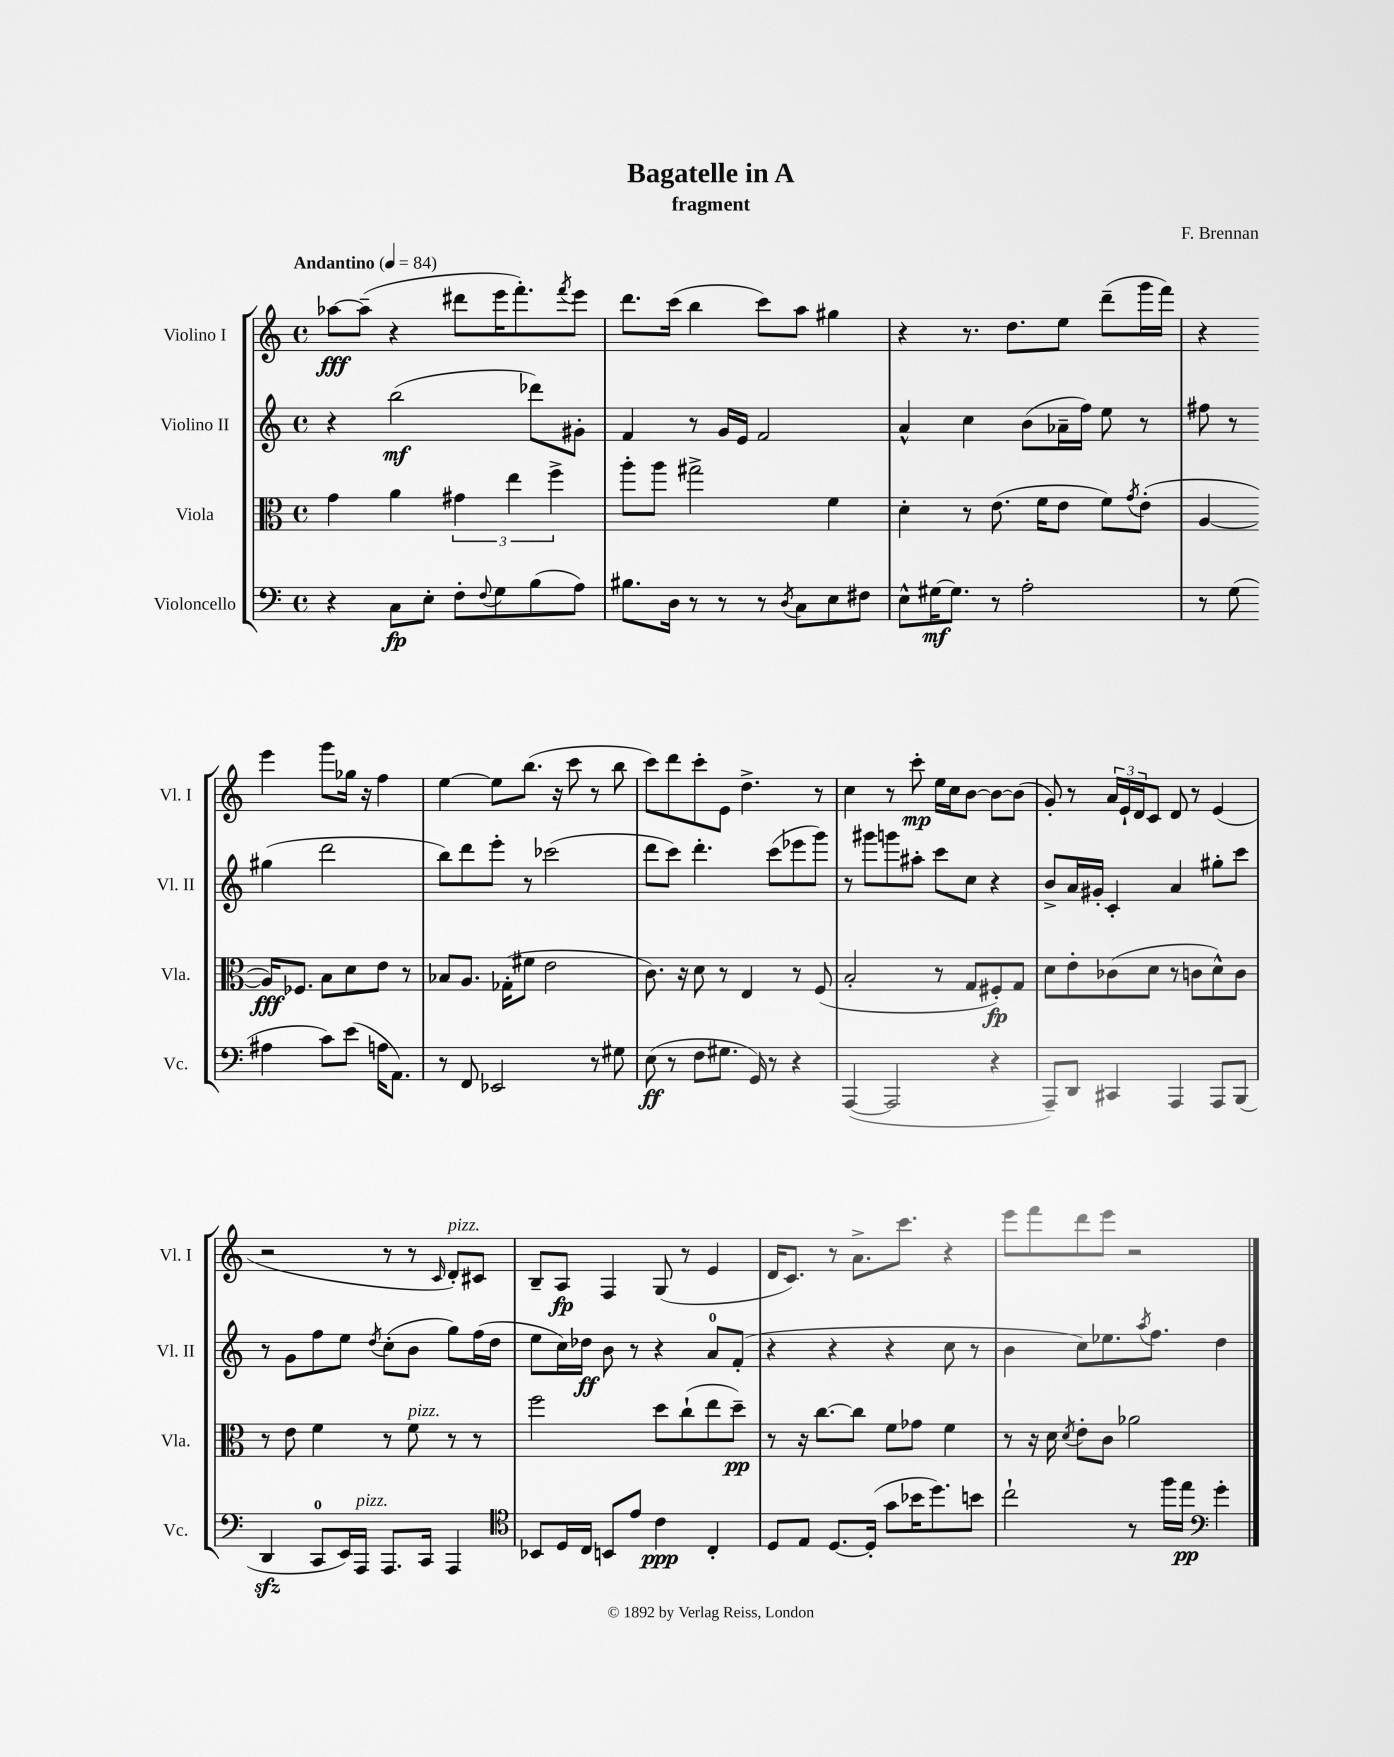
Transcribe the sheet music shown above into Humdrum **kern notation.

**kern	**kern	**kern	**kern
*staff4	*staff3	*staff2	*staff1
*clefF4	*clefC3	*clefG2	*clefG2
*k[]	*k[]	*k[]	*k[]
*M4/4	*M4/4	*M4/4	*M4/4
*met(c)	*met(c)	*met(c)	*met(c)
*MM84	*MM84	*MM84	*MM84
4r	4g	4r	[8aa-
.	.	.	(8aa-~]
8C	4a	(2bb	4r
8E'	.	.	.
8F'	6g#	.	8ddd#
8qqF	.	.	.
8G	.	.	16eee
.	6ee	.	.
.	.	.	8.fff')
(8B	.	8ddd-)	.
.	6ff^	.	.
.	.	.	8qfff
8A)	.	8g#'	8eee
=	=	=	=
8.B#	8aa'	4f	8.ddd
.	8aa	.	.
16D	.	.	(16ccc
8r	2gg#^	8r	4bb
8r	.	16g	.
.	.	16e	.
8r	.	2f	8ccc)
8qD	.	.	.
8C	.	.	8aa
8E	4f	.	4gg#
8F#	.	.	.
=	=	=	=
8E^^	4d'	4a^^	4r
[16G#	.	.	.
8.G#]	.	.	.
.	8r	4cc	8.r
8r	(8.e	.	.
.	.	.	8.dd
2A'	.	(8b	.
.	16f	.	.
.	8e	16a-~	8ee
.	.	16ff)	.
.	8f)	8ee	(8ddd~
.	8qg	.	.
.	(8e'	8r	16ggg
.	.	.	16fff)
=	=	=	=
8r	[4A	8ff#	4r
(8G	.	8r	.
4A#	16A])	(4gg#	4eee
.	8.F-	.	.
8c)	8B	2ddd	8ggg
(8e	8d	.	16gg-
.	.	.	16r
16A	8e	.	4ff
8.AA)	.	.	.
.	8r	.	.
=	=	=	=
8r	8B-	8bb)	[4ee
8FF	8.A	8ddd	.
2EE-	.	8eee'	8ee]
.	(16G-'	.	.
.	8f#	8r	(8.bb
.	2e	(2ccc-	.
.	.	.	16r
.	.	.	8ccc
8r	.	.	8r
8G#	.	.	8bb
=	=	=	=
(8E	8.c)	8ddd	8ccc)
8r	.	8ccc)	8ddd
.	16r	.	.
8F	8d	4.ddd'	8ccc'
8.G#	8r	.	8e
.	4E	.	4.dd^
16GG)	.	.	.
8r	.	(8ccc	.
4r	8r	8eee-	.
.	(8F	8ggg)	8r
=	=	=	=
([4AAA	2B'	8r	4cc
.	.	8ggg#	.
2AAA]	.	8ggg	8r
.	.	8aa#'	8ccc'
.	8r	8ccc	16ee
.	.	.	16cc
.	8G	8cc	[8b
4r	8F#')	4r	8b_
.	8G	.	(8b]
=	=	=	=
8AAA~)	8d	8b^	8g')
8DD	8e'	16a	8r
.	.	16g#'	.
4CC#	(8c-	4c'	24a
.	.	.	24e`
.	.	.	24d
.	8d	.	8c
4AAA	8r	4a	8d
.	8c	.	8r
8AAA	8d^^)	8gg#'	(4e
(8BBB	8c	8ccc	.
=	=	=	=
4DD	8r	8r	2r
.	8e	8g	.
8CC	4f	8ff	.
16EE)	.	8ee	.
16AAA	.	.	.
.	.	8qdd	.
8.AAA	8r	(8cc'	8r
.	8f	8b	8r
16CC	.	.	.
.	.	.	16qqc
4AAA	8r	8gg)	8d')
.	8r	(16ff	8c#
.	.	16dd	.
=	=	=	=
*clefC4	*	*	*
8BB-	2ff	8ee	8B~
16D	.	16cc)	8A
16C	.	16dd-	.
8BB	.	8b	4F
8e	.	8r	.
4c	8dd	4r	(8G
.	(8cc`	.	8r
4C'	8ee	8a	4e
.	8dd~)	(8f'	.
=	=	=	=
8D	8r	4r	16d
.	.	.	8.c)
8E	16r	.	.
.	[8.cc	.	.
[8.D	.	4r	8r
.	8cc]	.	8.a^
(16D']	.	.	.
8g	8f	4r	.
.	.	.	8.ccc
16b-	8g-	.	.
8.dd)	.	.	.
.	4f	8cc	4r
8b	.	8r	.
=	=	=	=
2cc`	8r	4b	8eee
.	16r	.	8fff
.	16d	.	.
.	8qd	.	.
.	8e'	8cc)	8ddd
.	8c	8.ee-	8eee
8r	2a-	.	2r
.	.	8qaa	.
.	.	8.ff	.
16ff	.	.	.
16ee	.	.	.
*clefF4	*	*	*
4g'	.	4dd	.
==	==	==	==
*-	*-	*-	*-
